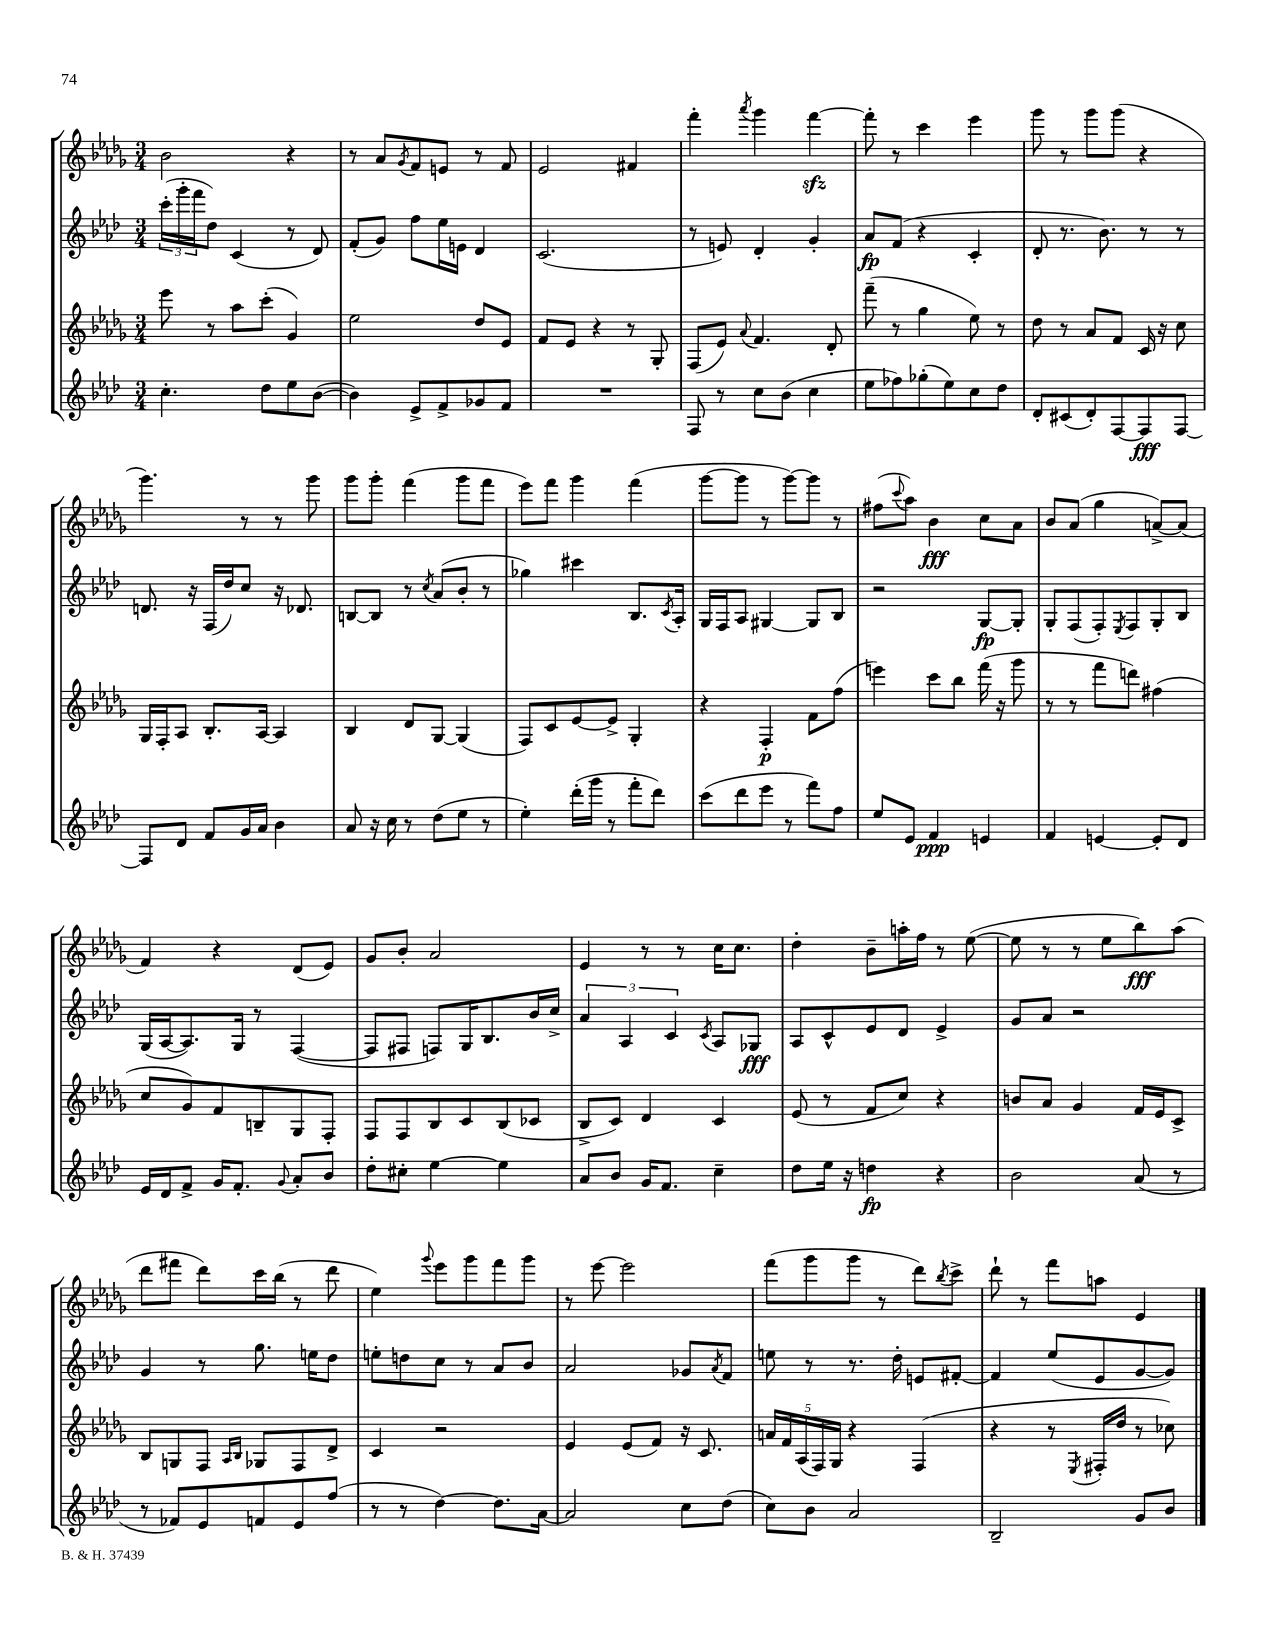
<<
\new StaffGroup <<
\new Staff = "s0" {
    \clef treble \key des \major \numericTimeSignature \time 3/4
    bes'2 r4 |
    r8 aes'8 \acciaccatura { ges'8 } f'8 e'8 r8 f'8 |
    ees'2 fis'4 |
    f'''4-. \acciaccatura { aes'''8 } ges'''4 f'''4~\sfz |
    f'''8-. r8 c'''4 ees'''4 |
    ges'''8 r8 ges'''8 ges'''8( r4 |
    ges'''4.) r8 r8 ges'''8 |
    ges'''8 ges'''8-. f'''4( ges'''8 f'''8 |
    ees'''8) f'''8 ges'''4 f'''4( |
    ges'''8~ ges'''8 r8 ges'''8~) ges'''8 r8 |
    fis''8( \appoggiatura { c'''8 } aes''8) bes'4\fff c''8 aes'8 |
    bes'8 aes'8( ges''4 a'8~->) a'8( |
    f'4) r4 des'8( ees'8) |
    ges'8 bes'8-. aes'2 |
    ees'4 r8 r8 c''16 c''8. |
    des''4-. bes'8-- a''16-. f''16 r8 ees''8~( |
    ees''8 r8 r8 ees''8 bes''8\fff) aes''8( |
    des'''8 fis'''8 des'''8) c'''16 bes''16( r8 des'''8 |
    ees''4) \appoggiatura { ges'''8 } ees'''8 ges'''8 f'''8 ges'''8 |
    r8 ees'''8~ ees'''2 |
    f'''8( ges'''8 ges'''8 r8 des'''8) \acciaccatura { bes''8 } c'''8-> |
    des'''8-! r8 f'''8 a''8 ees'4 \bar "|." |
}
\new Staff = "s1" {
    \clef treble \key aes \major \numericTimeSignature \time 3/4
    \tuplet 3/2 { c'''16-.( g'''16-. f'''16 } des''8) c'4( r8 des'8) |
    f'8-.( g'8) f''8 ees''16 e'16 des'4 |
    c'2.( |
    r8 e'8) des'4-. g'4-. |
    aes'8\fp f'8( r4 c'4-. |
    des'8-. r8. bes'8.) r8 r8 |
    d'8. r16 f16( des''16) c''8 r16 des'8. |
    b8~ b8 r8 \acciaccatura { c''8 } aes'8( bes'8-. r8 |
    ges''4) cis'''4 bes8. \acciaccatura { c'8 } aes16-. |
    g16 f16 aes8 gis4~ gis8 bes8 |
    r2 g8~\fp g8-. |
    g8-. f8( f8-.) \acciaccatura { ees8 } f8 g8-. bes8 |
    g16( aes16~ aes8.) g16 r8 f4~( |
    f8 fis8 f8) g16 bes8. bes'16 c''16-> |
    \tuplet 3/2 { aes'4 aes4 c'4 } \acciaccatura { c'8 } aes8 ges8\fff |
    aes8 c'8-^ ees'8 des'8 ees'4-> |
    g'8 aes'8 r2 |
    g'4 r8 g''8. e''16 des''8 |
    e''8-. d''8 c''8 r8 aes'8 bes'8 |
    aes'2 ges'8 \acciaccatura { aes'8 } f'8 |
    e''8 r8 r8. des''16-. e'8 fis'8~-. |
    fis'4 ees''8( ees'8 g'8~ g'8) \bar "|." |
}
\new Staff = "s2" {
    \clef treble \key des \major \numericTimeSignature \time 3/4
    ees'''8 r8 aes''8 c'''8-.( ges'4) |
    ees''2 des''8 ees'8 |
    f'8 ees'8 r4 r8 ges8-. |
    f8( ees'8) \appoggiatura { aes'8 } f'4. des'8-. |
    f'''8--( r8 ges''4 ees''8) r8 |
    des''8 r8 aes'8 f'8 c'16 r16 c''8 |
    ges16 f16-. aes8 bes8.-. aes16~ aes4 |
    bes4 des'8 ges8~ ges4( |
    f8) c'8 ees'8~ ees'8-> ges4-. |
    r4 f4-.\p f'8 f''8( |
    e'''4) c'''8 bes''8 f'''16( r16 ges'''8 |
    r8 r8 f'''8 d'''8) fis''4( |
    c''8 ges'8) f'8 b8-- ges8 f8-. |
    f8 f8 bes8 c'8 bes8( ces'8 |
    bes8-> c'8) des'4 c'4 |
    ees'8( r8 f'8 c''8) r4 |
    b'8 aes'8 ges'4 f'16 ees'16 c'8-> |
    bes8 g8 f8 \grace { aes16 bes16 } ges8 f8 des'8-> |
    c'4 r2 |
    ees'4 ees'8( f'8) r16 c'8. |
    \tuplet 5/4 { a'16 f'16 aes16( f16) ges16 } r4 f4( |
    r4 r8 \acciaccatura { ees8 } fis16-. des''16 r8 ces''8) \bar "|." |
}
\new Staff = "s3" {
    \clef treble \key aes \major \numericTimeSignature \time 3/4
    c''4.-. des''8 ees''8 bes'8~( |
    bes'4) ees'8-> f'8-> ges'8 f'8 |
    R2. |
    f8 r8 c''8 bes'8( c''4 |
    ees''8 fes''8) ges''8-.( ees''8) c''8 des''8 |
    des'8-. cis'8( des'8-.) f8~ f8\fff f8~ |
    f8 des'8 f'8 g'16 aes'16 bes'4 |
    aes'8 r16 c''16 r8 des''8( ees''8 r8 |
    ees''4-.) des'''16-.( g'''16 r8 f'''8-. des'''8) |
    c'''8( des'''8 ees'''8 r8 f'''8) f''8 |
    ees''8 ees'8 f'4\ppp e'4 |
    f'4 e'4~ e'8-. des'8 |
    ees'16 des'16 f'8-> g'16 f'8.-. \appoggiatura { g'8 } aes'8-. bes'8 |
    des''8-. cis''8-. ees''4~ ees''4 |
    aes'8 bes'8 g'16 f'8. c''4-- |
    des''8 ees''16 r16 d''4\fp r4 |
    bes'2 aes'8( r8 |
    r8 fes'8) ees'8 f'8 ees'8 f''8( |
    r8 r8 des''4~) des''8. aes'16~ |
    aes'2 c''8 des''8( |
    c''8) bes'8 aes'2 |
    bes2-- g'8 bes'8 \bar "|." |
}
>>
>>
\layout { \context { \Score \remove "Bar_number_engraver" } }
